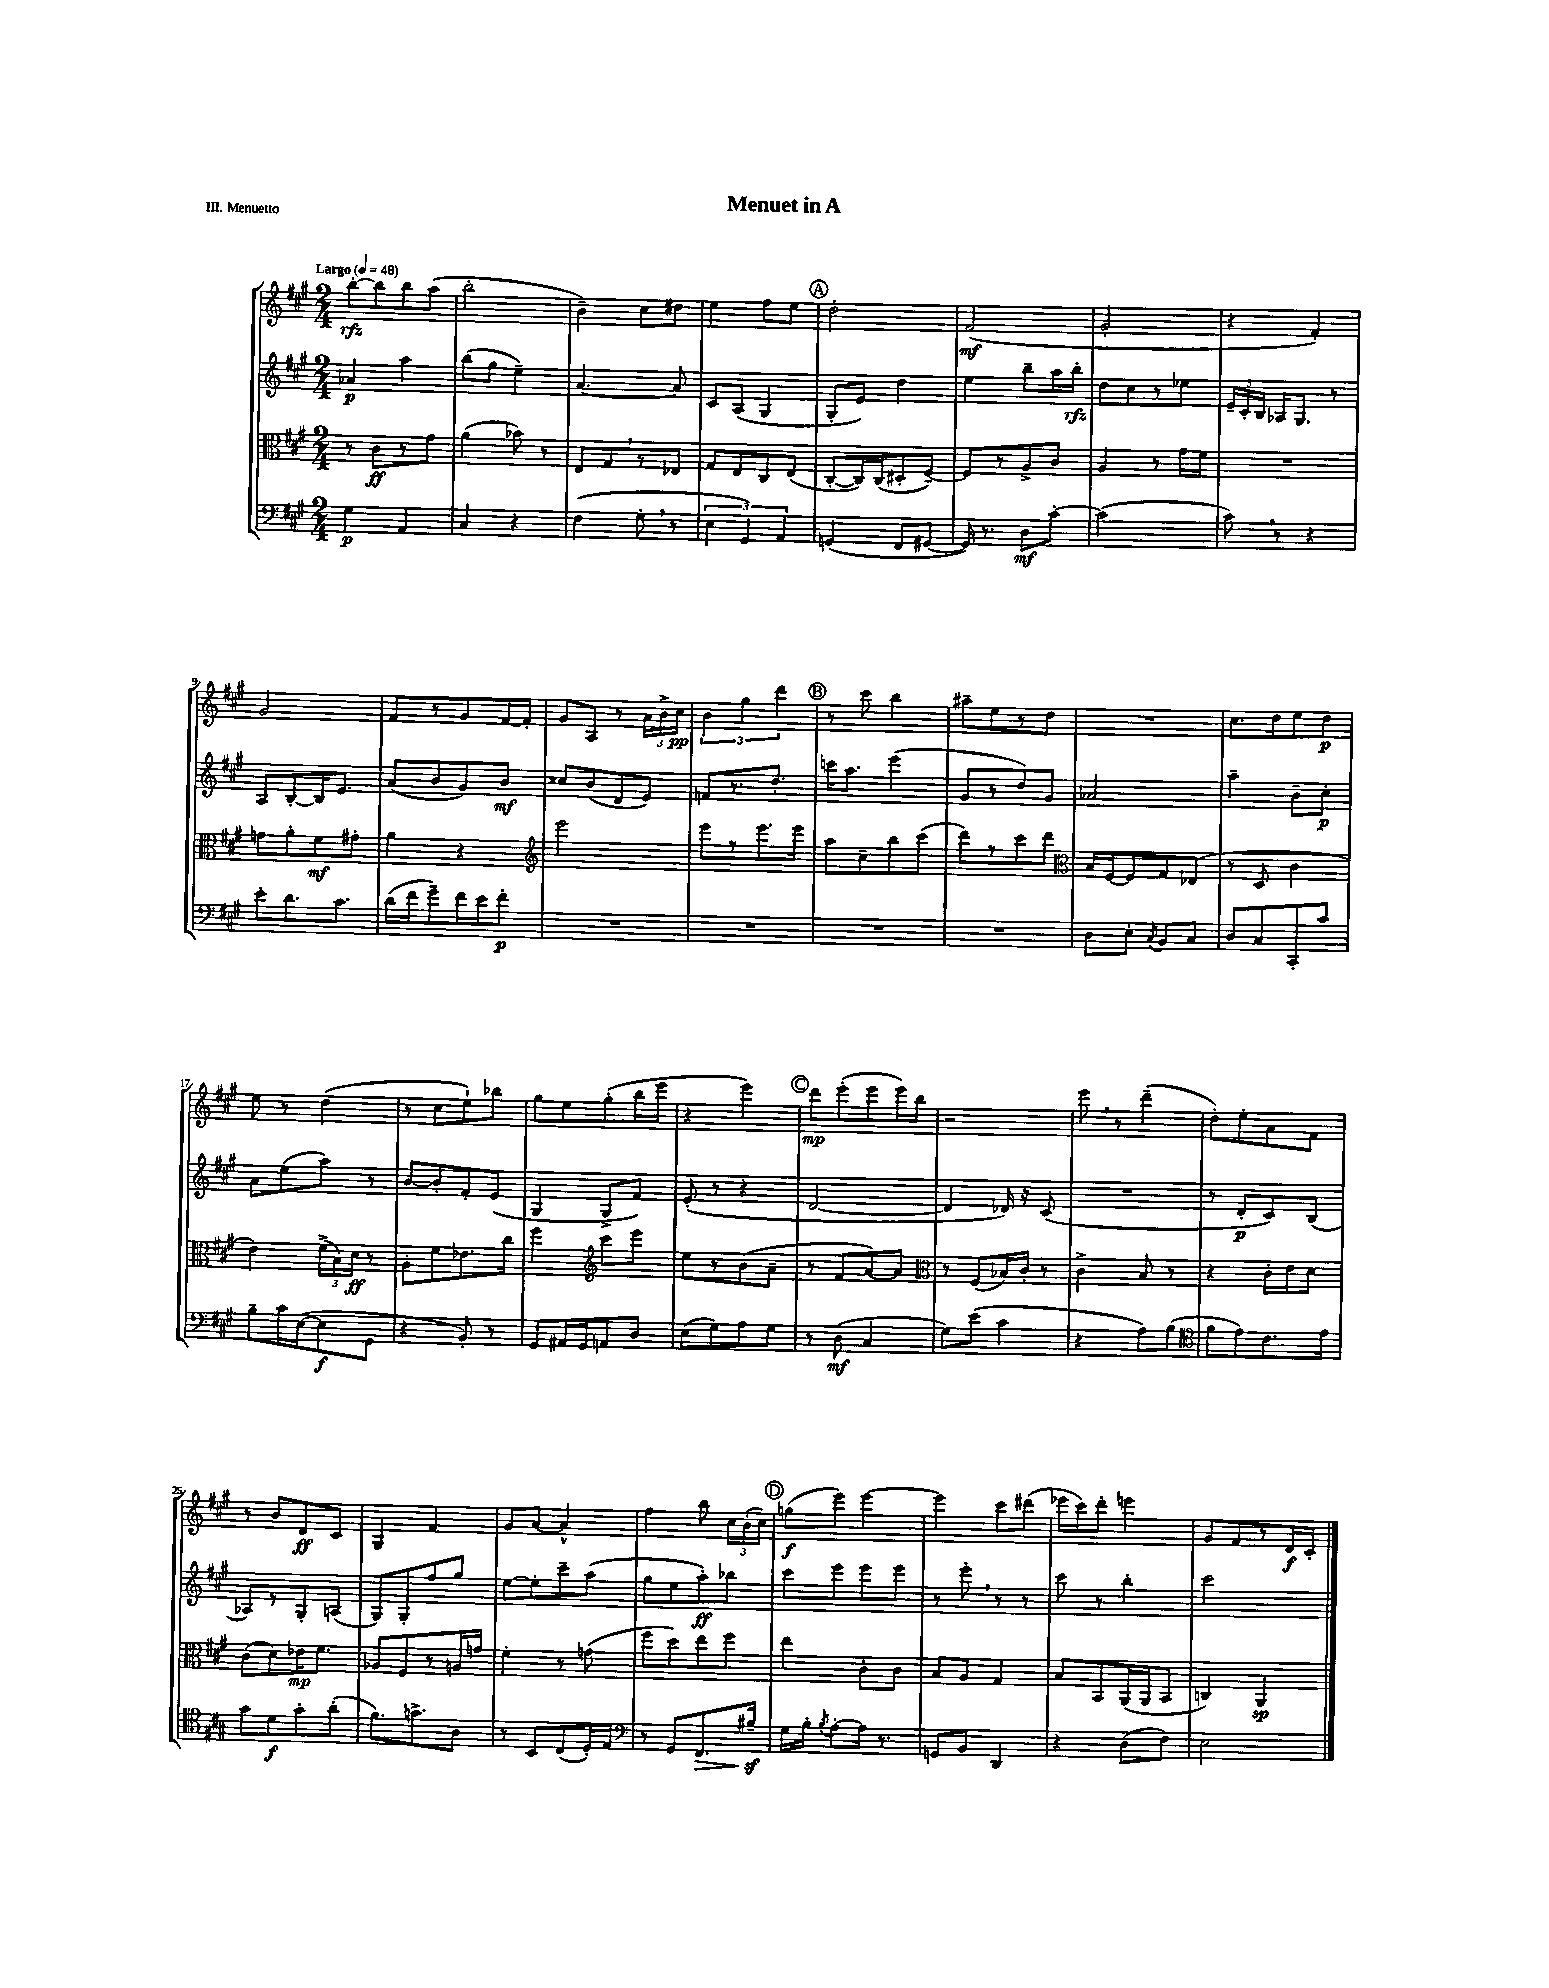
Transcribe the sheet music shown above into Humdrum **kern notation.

**kern	**kern	**kern	**kern
*staff4	*staff3	*staff2	*staff1
*clefF4	*clefC3	*clefG2	*clefG2
*k[f#c#g#]	*k[f#c#g#]	*k[f#c#g#]	*k[f#c#g#]
*M2/4	*M2/4	*M2/4	*M2/4
*MM48	*MM48	*MM48	*MM48
4G#\	8r	4a-/	[8bb'\L
.	8c#\L	.	8bb\]
4AA/	8r	4aa\	8bb\
.	8g#\J	.	(8aa\J
=	=	=	=
4C#/	(4a\	(8bb\L	2bb'\
.	.	8gg#\J	.
4r	8b-\)	4ee~\)	.
.	8r	.	.
=	=	=	=
(4F#\	8E/L	[4.a/	4b~\)
.	8G#/	.	.
8G#'\	8r	.	8cc#\L
8r	8E-/J	8a/]	8dd#\J
=	=	=	=
6E\	8G#/L	8c#/L	4ee\
.	8E/	(8A/J	.
6GG#/)	.	.	.
.	8C#/	4G#/	8ff#\L
6AA/	.	.	.
.	(8E/J	.	8ee\J
=	=	=	=
(4GG/	[8C#'/L	8G#'/L	2dd'\
.	16C#/]L)	8e/J)	.
.	(16C#/J	.	.
8FF#/L	8D#'/	4dd\	.
[8GG#/J	[8F#~/J)	.	.
=	=	=	=
16GG#/])	8F#/]L	4ee\	(2f#/
8.r	.	.	.
.	8r	.	.
8D\L	8A^/	8bb~\L	.
[8c#'\J	8c#/J	16aa\L	.
.	.	16bb'\JJ	.
=	=	=	=
(2c#\]	4A/	8dd\L	2g#'/
.	.	8cc#\	.
.	8r	8r	.
.	16g#\LL	8ee-\J	.
.	16f#\JJ	.	.
=	=	=	=
8c#\)	2r	24e~/LL	4r
.	.	24c#'/	.
.	.	24B/JJ	.
8r	.	16A-/LK	.
.	.	8.G#/J	.
4r	.	.	4f#'/)
.	.	8r	.
=	=	=	=
8e'\L	8g\L	8A/L	2g#/
8.d\	8a'\	[8B'/	.
.	8f#\	16B/]K	.
8.c#\J	.	8.e/J	.
.	8g#'\J	.	.
=	=	=	=
(16d\LL	4a\	(8a/L	8f#/L
16f#\J	.	.	.
8g#~\)	.	8b/	8r
16f#\L	4r	8g#/)	8g#/
16e\J	.	.	.
8f#'\J	.	8b/J	[16f#/L
.	.	.	16f#'/]JJ
=	=	=	=
*	*clefG2	*	*
2r	2eee\	8cc##/L	8g#/L
.	.	(8b/	8A/J
.	.	8d/	8r
.	.	8e/J)	24a\LL
.	.	.	24b^\
.	.	.	24cc#\JJ
=	=	=	=
2r	8eee\L	8f/L	6b\
.	8r	8.r	.
.	.	.	6gg#\
.	8.eee\	.	.
.	.	8.dd'/J	.
.	.	.	6ddd\
.	16eee\Jk	.	.
=	=	=	=
2r	8aa\L	16ccc\LK	8r
.	.	8.aa\J	.
.	8cc#~\	.	8ccc#\
.	8bb\	(4eee\	4bb\
.	(8ccc#\J	.	.
=	=	=	=
2r	8ddd\L)	8g#/L	8aa#~\L
.	8r	8r	8ee\
.	8ccc#\	8dd/)	8r
.	8ddd\J	8g#/J	8dd\J
=	=	=	=
*	*clefC3	*	*
8D\L	16B/LL	2a-/	2r
.	[16F#/J	.	.
8E'\J	8F#/]	.	.
8qC#/	.	.	.
8BB/L	8G#/	.	.
8C#/J	(8E-/J	.	.
=	=	=	=
8D/L	8r	4aa~\	8.cc#\L
8C#/	8D/	.	.
.	.	.	16dd\k
8CC#'/	4c#\	8b~\L	8ee\
8c#/J	.	8cc#'\J	8dd\J
=	=	=	=
8B~\L	4e\)	8a\L	8ee\
16c#\L	.	(8ee\	8r
([16E\J	.	.	.
8E\]	(24f#^\LL	8aa\J)	(4dd\
.	24B\)	.	.
.	24d\JJ	.	.
8GG#\J	8r	8r	.
=	=	=	=
4r	8A'\L	[8b/L	8r
.	8f#\	8b'/]	8cc#\L
8BB'/)	8.e-\	8f#'/	8ee`\)
8r	.	(8e/J	8bb-\J
.	16cc#\Jk	.	.
=	=	=	=
8GG#/L	4ff#\	4G#/	8gg#\L
16AA#/L	.	.	8ee\
16GG#/J	.	.	.
*	*clefG2	*	*
8AA/	8ccc#\L	8G#^/L	(8gg#'\
8D/J	8eee\J	8f#/J)	16bb\L
.	.	.	16eee\JJ
=	=	=	=
(8E\L	8ee\L	(8e'/	4r
8G#\)	8r	8r	.
8A\	(8b\	4r	4eee\)
8G#\J	8a~\J	.	.
=	=	=	=
8r	8r	[2d/	8ddd\L
(8D\	8f#/L	.	(8eee'\
4C#/	[8a/)	.	8eee\
.	8a/]J	.	16eee\L)
.	.	.	16bb\JJ
=	=	=	=
*	*clefC3	*	*
8G#\L)	8r	4d/]	2r
(8e\J	(8F#/L	.	.
4c#\	16B-/L)	16d-/)	.
.	16c#'/JJ	16r	.
.	8r	(8c#/	.
=	=	=	=
4r	4c#^\	2r	8eee\
.	.	.	8r
8A\L)	8B/	.	(4ddd~\
(8B\J	8r	.	.
=	=	=	=
*clefC4	*	*	*
8f#\L	4r	8r	8dd'\L)
8e\)	.	8d'/L	8ee'\
8.c#\	16c#'\LL	8c#/)	8a\
.	16e\J	.	.
.	8d\J	(8B/J	8f#\J
16e\Jk	.	.	.
=	=	=	=
8g#\L	(8c#\L	8A-/L)	8r
8d\	8d\)	8r	8b/L
8g#'\	16e-\K	8G#'/	8d/
.	8.f#\J	.	.
(8a'\J	.	(8A/J	8c#/J
=	=	=	=
8.f#\L)	8A-/L	8G#/L)	4G#/
.	8F#/	8G#'/	.
8.g^\	.	.	.
.	8r	8ff#/	4f#/
8A\J	16A/L	8gg#/J	.
.	16g/JJ	.	.
=	=	=	=
8r	4f#'\	[8ee\L	8g#/L
8BB/L	.	8ee'\]	[8a/J
(8C#/	8r	8ccc#~\	4a^^/]
16D'/L)	(8g\	(8aa\J	.
16E/JJ	.	.	.
=	=	=	=
*clefF4	*	*	*
8r	8ff#\L	8gg#\L	4ff#\
8GG#/L	8dd\)	8ee\	.
8.FF#/	8ee\	8aa'\)	8bb\
.	8ff#\J	8bb-\J	24cc#\LL
.	.	.	(24b'\
16B#~/Jk	.	.	.
.	.	.	24cc#\JJ)
=	=	=	=
16G#\LL	4ee\	8ccc#\L	(8gg\L
16B'\JJ	.	.	.
8qB/	.	.	.
[8A'\L	.	8eee\	8eee\J)
16A\]Jk	8c#'\L	8eee\	[4eee\
8.r	.	.	.
.	8c#\J	8eee\J	.
=	=	=	=
8GG/L	8B/L	8r	4eee\]
8BB/J	8A/J	8eee'\	.
4DD/	4G#/	8r	8ccc#\L
.	.	8r	(8ddd#\J
=	=	=	=
4r	8B/L	8ccc#\	16eee-\LL
.	.	.	16ccc#\J)
.	8BB/	8r	8ddd'\J
(8D\L	(16AA/L	4bb'\	4eee\
.	16AA/J	.	.
8F#\J)	8BB/J	.	.
=	=	=	=
2E\	4C/)	2ccc#\	8g#/L
.	.	.	8f#/
.	4AA/	.	8r
.	.	.	16d/L
.	.	.	16c#'/JJ
==	==	==	==
*-	*-	*-	*-
